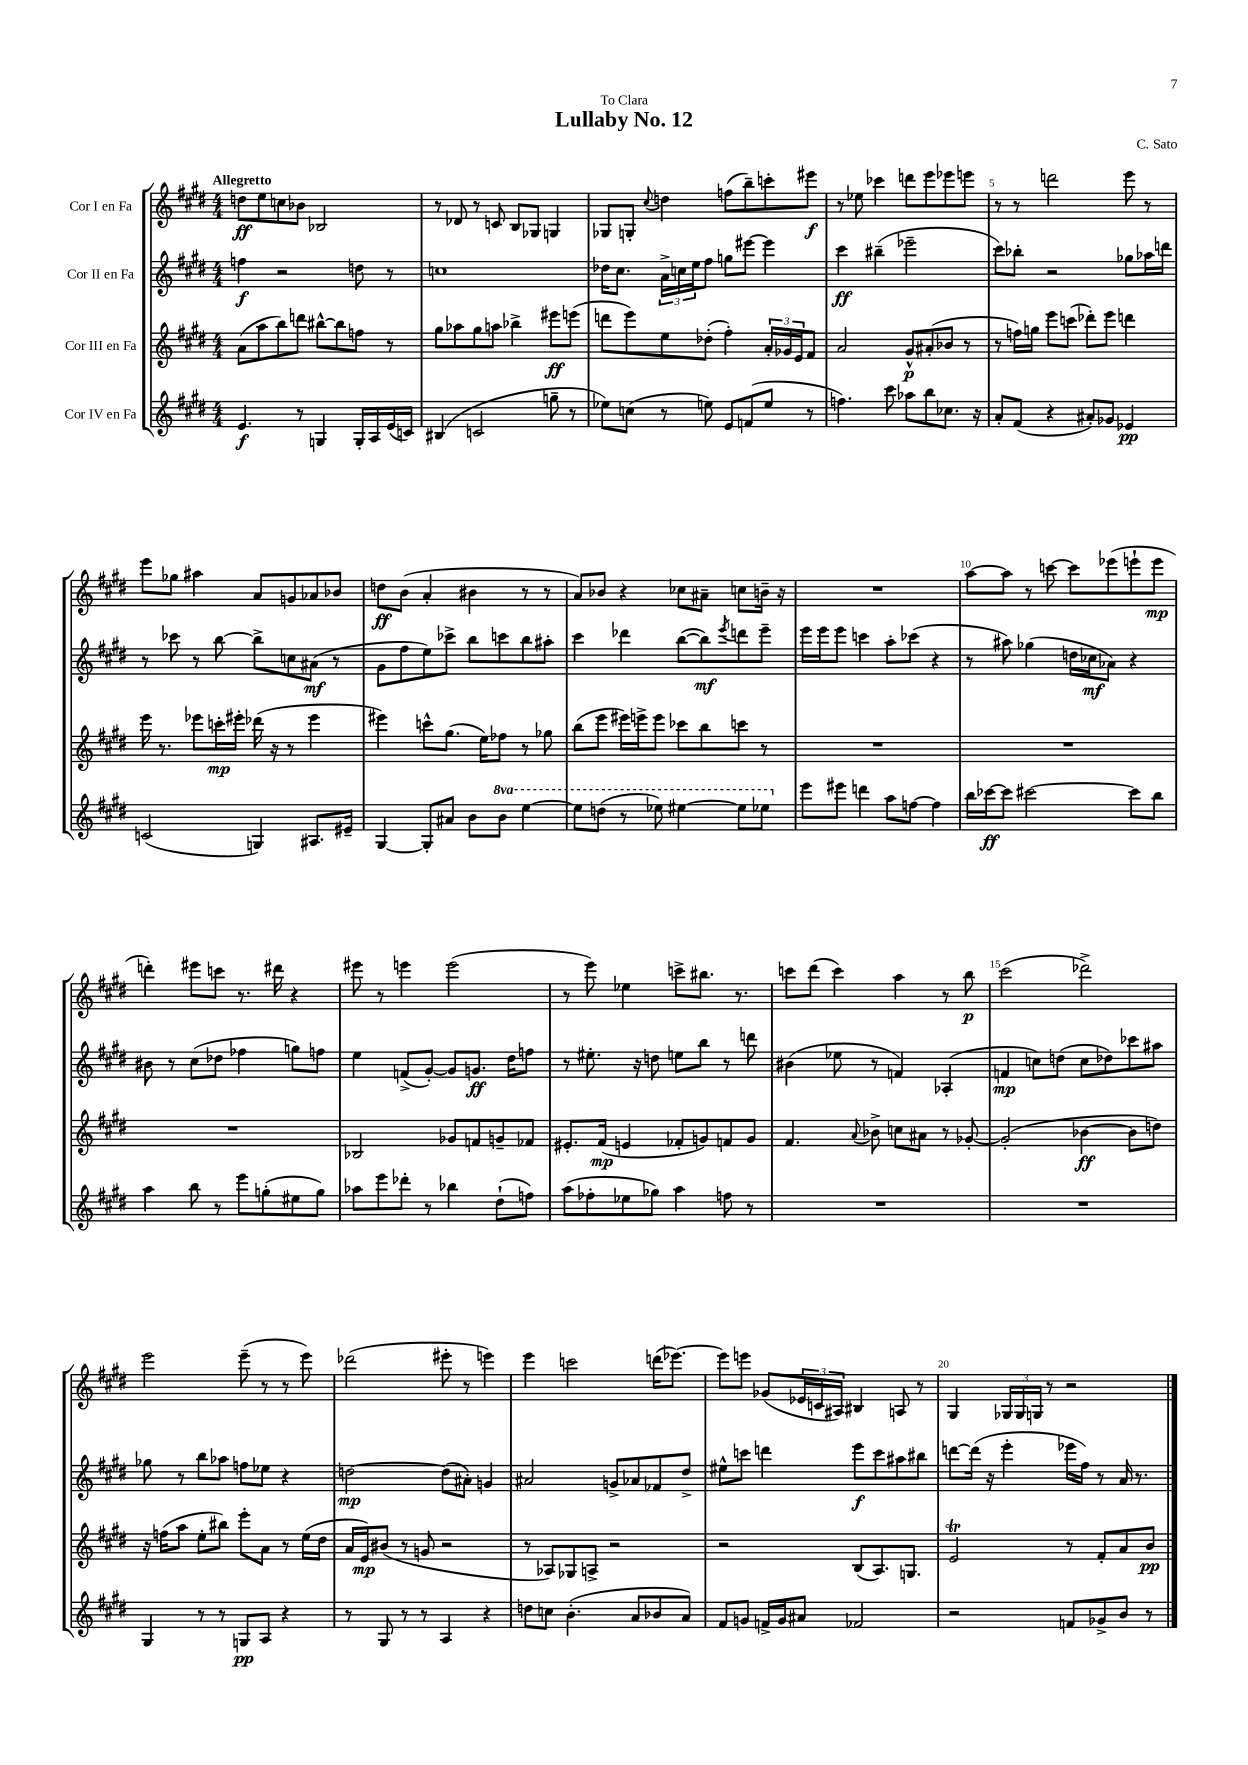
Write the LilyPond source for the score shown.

\header { title = "Lullaby No. 12" composer = "C. Sato" dedication = "To Clara" }
<<
\new StaffGroup <<
\new Staff = "s0" \with { instrumentName = "Cor I en Fa" } {
    \clef treble \key e \major \numericTimeSignature \time 4/4 \tempo "Allegretto"
    d''8\ff e''8 c''8 bes'8 bes2 |
    r8 des'8 r8 c'8 b8 ges8 g4 |
    ges8 g8-. \appoggiatura { cis''8 } d''4 f''8( b''8--) c'''8-. eis'''8\f |
    r8 ees''8 ces'''4 d'''8 e'''8 ees'''8 e'''8 |
    r8 r8 d'''2 e'''8 r8 |
    e'''8 ges''8 ais''4 a'8 g'8 aes'8 bes'8 |
    d''8\ff b'8( a'4-. bis'4 r8 r8 |
    a'8) bes'8 r4 ces''8 ais'8-- c''8 b'16-- r16 |
    R1 |
    a''8~ a''8 r8 c'''8~ c'''8 ees'''8( e'''8-! e'''8\mp |
    d'''4-.) eis'''8 c'''8 r8. dis'''16 r4 |
    eis'''8 r8 e'''4 e'''2( |
    r8 e'''8) ees''4 c'''8-> bis''8. r8. |
    c'''8 dis'''8( c'''4) a''4 r8 b''8\p |
    cis'''2( des'''2->) |
    e'''2 e'''8--( r8 r8 e'''8) |
    des'''2( eis'''8-. r8 e'''4) |
    e'''4 c'''2 d'''16( ees'''8.~) |
    ees'''8 e'''8 ges'8( \tuplet 3/2 { ees'16 c'16 ais16) } bis4 a8 r8 |
    gis4 \tuplet 3/2 { ges16 ges16 g16 } r8 r2 \bar "|." |
}
\new Staff = "s1" \with { instrumentName = "Cor II en Fa" } {
    \clef treble \key e \major \numericTimeSignature \time 4/4
    f''4\f r2 d''8 r8 |
    c''1 |
    des''16 cis''8. \tuplet 3/2 { a'16-> c''16 e''16 } fis''8 g''8 eis'''8~ eis'''4 |
    cis'''4\ff bis''4--( ees'''2-- |
    cis'''8) bes''8-. r2 ges''8 aes''16 d'''16 |
    r8 ces'''8 r8 b''8~ b''8-> c''8 ais'8\mf( r8 |
    gis'8 fis''8 e''8) ces'''8-> b''8 c'''8 b''8 ais''8-. |
    cis'''4 des'''4 b''8~( b''8\mf) \acciaccatura { e'''8 } d'''8 e'''8-- |
    e'''16 e'''16 e'''8 c'''4 a''8-. ces'''8( r4 |
    r8 ais''8) ges''4( d''16 ces''16\mf aes'8) r4 |
    bis'8 r8 cis''8( des''8 fes''4 g''8) f''8 |
    e''4 f'8->( gis'8~-.) gis'8 g'8.\ff dis''16 f''8 |
    r8 eis''8.-. r16 d''8 e''8 b''8 r8 d'''8 |
    bis'4( ees''8 r8 f'4) aes4-.( |
    f'4\mp c''8) d''8( c''8 des''8) ces'''8 ais''8 |
    ges''8 r8 b''8 aes''8 f''8 ees''8 r4 |
    d''2~\mp d''8( ais'8-.) g'4 |
    ais'2 g'8-> aes'8 fes'8 dis''8-> |
    eis''8-^ c'''8 d'''4 e'''8\f c'''8 ais''8 bis''8 |
    d'''8~ d'''16( r16 e'''4-. ees'''16 fis''16) r8 a'16 r8. \bar "|." |
}
\new Staff = "s2" \with { instrumentName = "Cor III en Fa" } {
    \clef treble \key e \major \numericTimeSignature \time 4/4
    a'8( a''8 b''8) d'''8 bis''8~-^ bis''8 f''8 r8 |
    gis''8 aes''8 gis''8 a''8 bes''4-> eis'''8\ff e'''8( |
    d'''8 e'''8) e''8 des''8-.( fis''4-.) \tuplet 3/2 { a'16-. ges'16 e'16 } fis'8 |
    a'2 gis'8-^\p ais'8-.( bes'8 r8 |
    r8 f''16) g''16 e'''8 c'''8( des'''8-.) e'''8 d'''4 |
    e'''16 r8. ees'''8 c'''16-.\mp eis'''16-. des'''16( r16 r8 eis'''4 |
    eis'''4) c'''8-^ gis''8.( e''16) fes''8 r8 ges''8 |
    b''8( e'''8 eis'''16) e'''16-> e'''8 ces'''8 b''8 c'''8 r8 |
    R1 |
    R1 |
    R1 |
    bes2 ges'8 f'8 g'8-- fes'8 |
    eis'8.-. fis'16\mp( e'4 fes'8-. g'8) f'8 g'8 |
    fis'4. \appoggiatura { a'8 } bes'8-> c''8 ais'8 r8 ges'8~-. |
    ges'2-.( bes'4~\ff bes'8 d''8) |
    r16 f''16( a''8 e''8-. bis''8) e'''8-. a'8 r8 e''16( dis''16 |
    a'16 e'16\mp) bis'8( r8 g'8 r2 |
    r8 aes8) ges8 a8-> r2 |
    r2 b8( a8.) g8. |
    e'2\trill r8 fis'8-. a'8 b'8\pp \bar "|." |
}
\new Staff = "s3" \with { instrumentName = "Cor IV en Fa" } {
    \clef treble \key e \major \numericTimeSignature \time 4/4 \set Staff.ottavationMarkups = #ottavation-simple-ordinals
    e'4.\f r8 g4 g16-. a16 e'16( c'16) |
    bis4( c'2 g''8-- r8 |
    ees''8) c''8( r8 e''8) e'8 f'8( e''8 r8 |
    f''4.) cis'''8 aes''8 b''8 ces''8. r16 |
    a'8-. fis'8( r4 ais'8-.) ges'8 ees'4\pp |
    c'2( g4) ais8. eis'16-- |
    gis4~ gis8-. ais'8 b'8 \ottava #1 b''8 e'''4~ |
    e'''8 d'''8( r8 ees'''8) eis'''4~ eis'''8 ees'''8 \ottava #0 |
    e'''8 eis'''8 d'''4 a''8 f''8~ f''4 |
    b''16 ces'''16~\ff ces'''8 cis'''2~ cis'''8 b''8 |
    a''4 b''8 r8 e'''8 g''8-.( eis''8 g''8) |
    aes''8 e'''8 des'''8-. r8 bes''4 dis''8-!( f''8) |
    a''8( fes''8-. ees''8 ges''8) a''4 f''8 r8 |
    R1 |
    R1 |
    gis4 r8 r8 g8\pp a8 r4 |
    r8 gis8 r8 r8 a4 r4 |
    d''8 c''8 b'4.-.( a'8 bes'8 a'8) |
    fis'8 g'8 f'16-> g'16 ais'8 fes'2 |
    r2 f'8 ges'8-> b'8 r8 \bar "|." |
}
>>
>>
\layout { \context { \Score \override BarNumber.break-visibility = ##(#f #t #t) barNumberVisibility = #(every-nth-bar-number-visible 5) } }
